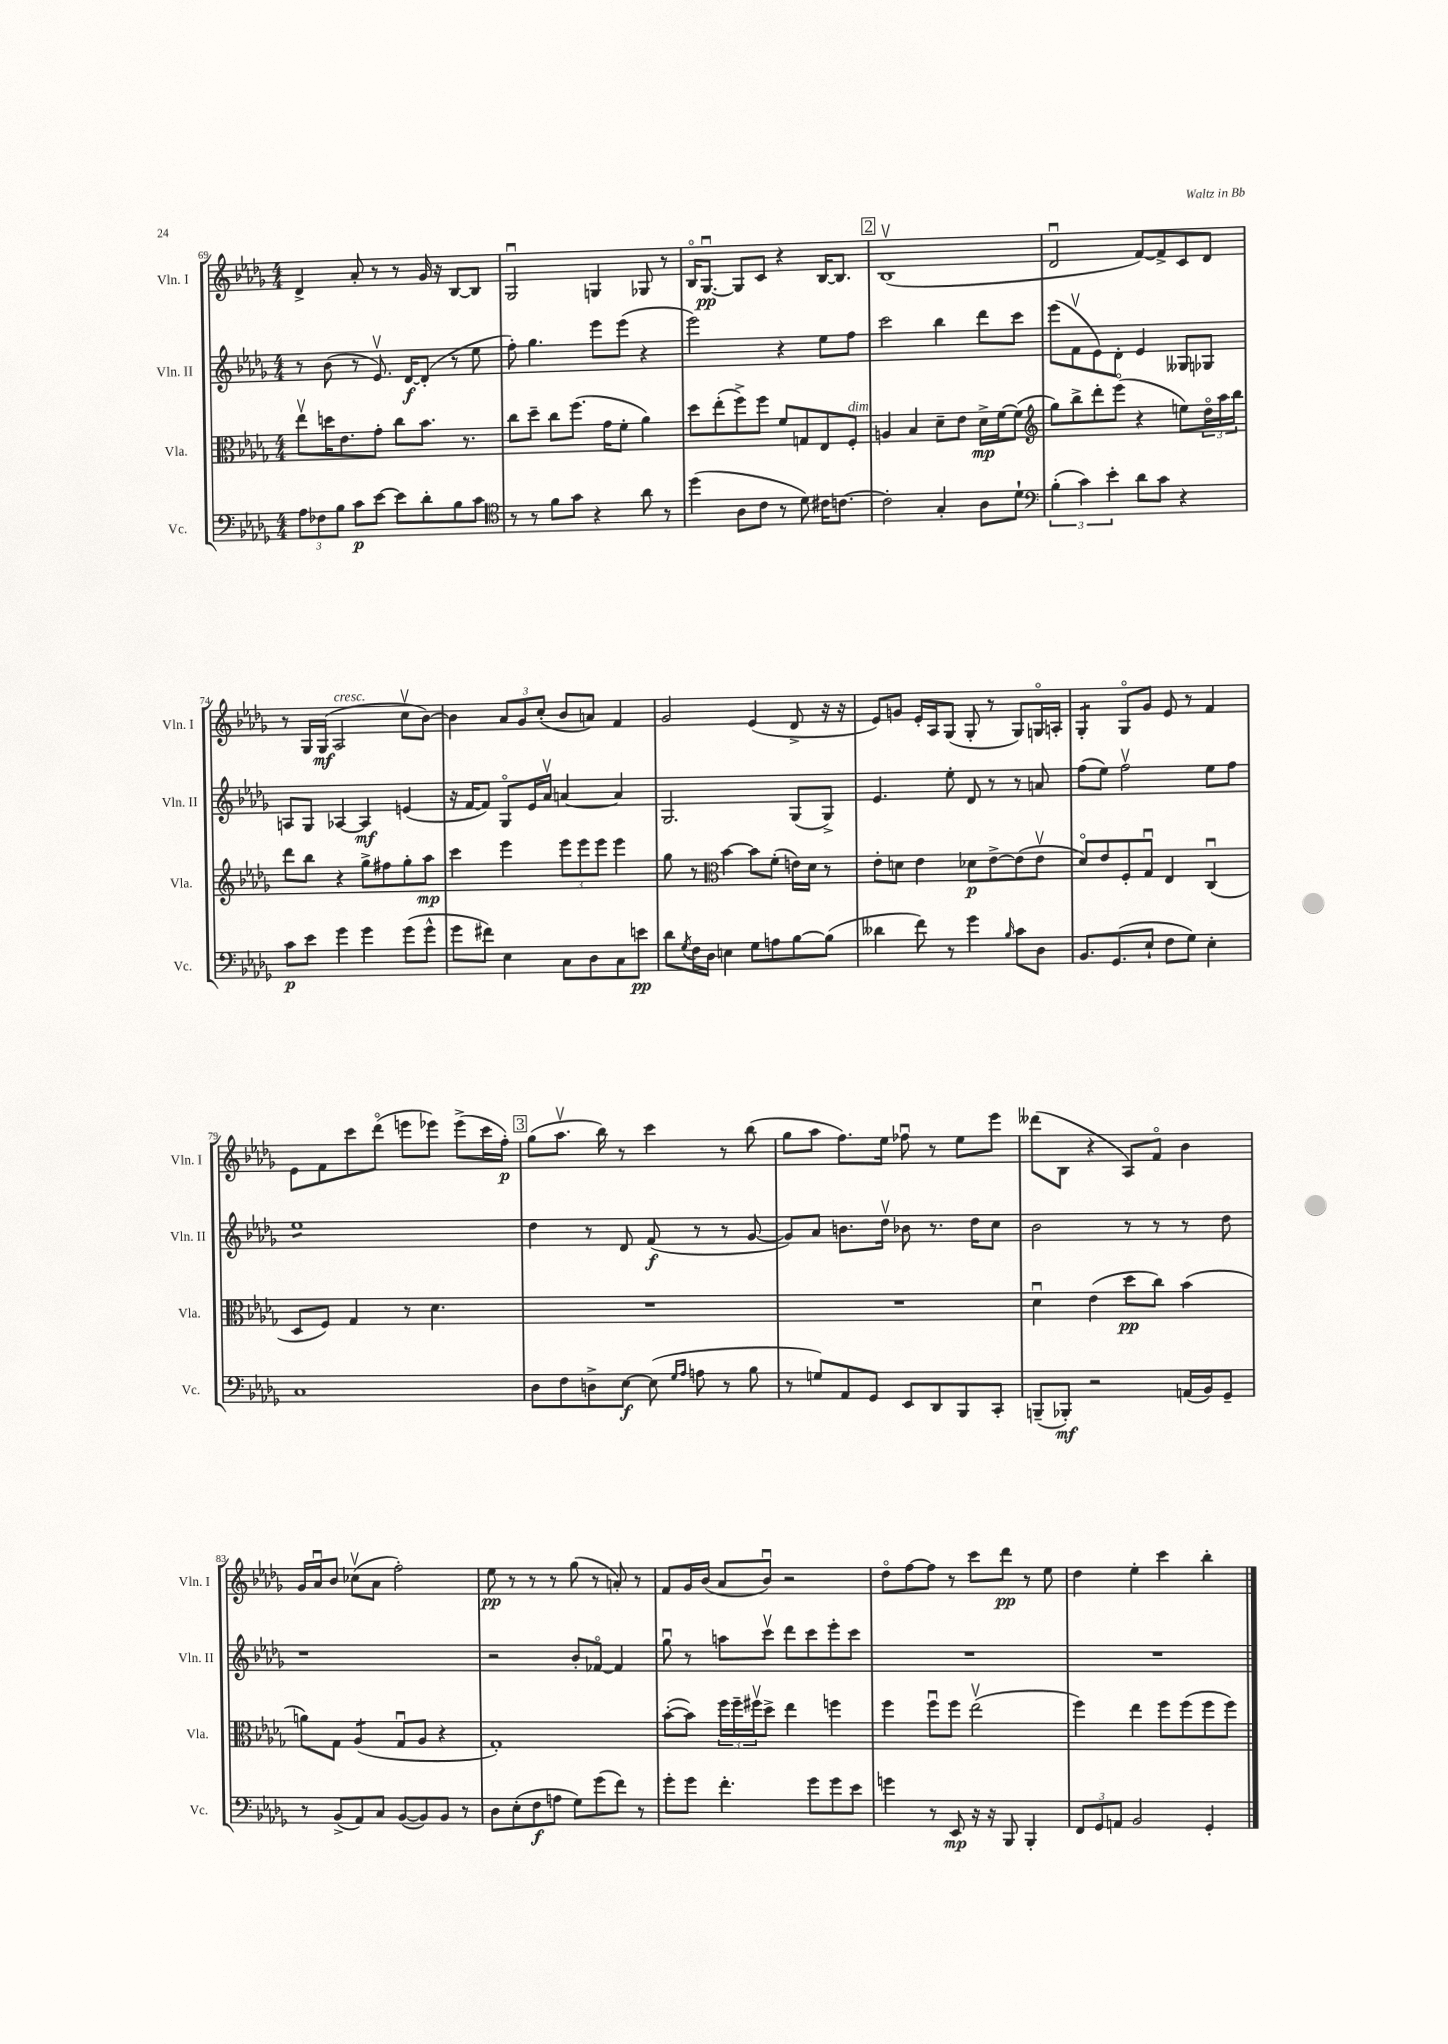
<<
\new StaffGroup <<
\new Staff = "s0" \with { instrumentName = "Vln. I" shortInstrumentName = "Vln. I" } {
    \clef treble \key des \major \numericTimeSignature \time 4/4
    des'4-> aes'8-. r8 r8 ges'16 r16 bes8~ bes8 |
    ges2\downbow g4 ges8 r8 |
    bes16\flageolet ges8.~\downbow\pp ges8 c'8 r4 bes16~ bes8. |
    \mark \markup { \box "2" } bes1\upbow( |
    des'2\downbow f'8~) f'8-> c'8 des'8 |
    r8 ges16 ges16\mf( aes2^\markup { \italic "cresc." } c''8\upbow bes'8~) |
    bes'4 \tuplet 3/2 { aes'8 ges'8 c''8-.( } bes'8 a'8) f'4 |
    ges'2 ees'4( des'8-> r16 r16 |
    ees'8) g'8 ees'16-. aes16 ges8( ges8-. r8 ges8) g16\flageolet a16-. |
    ges4:8-. ges8\flageolet ges'8 ees'8 r8 f'4 |
    ees'8 f'8 c'''8 des'''8\flageolet( e'''8 ees'''8) ees'''8->( c'''16 f''16-.\p) |
    \mark \markup { \box "3" } ges''8( aes''8.\upbow bes''16) r8 c'''4 r8 bes''8( |
    ges''8 aes''8 f''8.) ees''16 fes''8\downbow r8 ees''8 ees'''8 |
    deses'''8( bes8 r4 aes8) f'8\flageolet bes'4 |
    ges'16 aes'16\downbow bes'8 ces''8\upbow( aes'8 f''2-.) |
    ees''8\pp r8 r8 r8 ges''8( r8 a'8-.) r8 |
    f'8 ges'16 bes'16( aes'8 bes'8\downbow) r2 |
    des''8\flageolet f''8~ f''8 r8 c'''8 des'''8\pp r8 ees''8 |
    des''4 ees''4-. c'''4 bes''4-. \bar "|." |
}
\new Staff = "s1" \with { instrumentName = "Vln. II" shortInstrumentName = "Vln. II" } {
    \clef treble \key des \major \numericTimeSignature \time 4/4
    r8 bes'8( r8 ees'8.\upbow) des'16~\f des'8-.( r8 ees''8 |
    f''8-.) ges''4. ees'''8 ees'''8( r4 |
    ees'''2) r4 ees''8 f''8 |
    \mark \markup { \box "2" } c'''2 bes''4 des'''8 c'''8 |
    ees'''8( f'8\upbow ees'8) des'8-. ees'4 geses8 ges8 |
    a8 ges8 aes4~ aes4\mf e'4( |
    r16 f'16~ f'8) ges8\flageolet ees'16 aes'16\upbow a'4~ a'4 |
    ges2. ges8( ges8->) |
    ees'4. ees''8-. des'8 r8 r8 a'8 |
    f''8( ees''8) f''2\upbow ees''8 f''8 |
    ees''1:8 |
    \mark \markup { \box "3" } des''4 r8 des'8 f'8\f( r8 r8 ges'8~ |
    ges'8) aes'8 b'8. des''16\upbow bes'8 r8. des''16 c''8 |
    bes'2 r8 r8 r8 des''8 |
    r1 |
    r2 bes'8-. fes'8~\flageolet fes'4 |
    ges''8\downbow r8 a''8 c'''8\upbow des'''8 c'''8 ees'''8-. c'''8 |
    R1 |
    R1 \bar "|." |
}
\new Staff = "s2" \with { instrumentName = "Vla." shortInstrumentName = "Vla." } {
    \clef alto \key des \major \numericTimeSignature \time 4/4
    ees''8\upbow d''16 ees'8. ges'8-. c''8 bes'8. r8. |
    c''8 des''8-- c''8 f''8.( ges'16 f'8-. aes'4) |
    des''8 ees''8-.( f''8->) f''8 f'8 g8 ees8 f8-.^\markup { \italic "dim." } |
    \mark \markup { \box "2" } a4 bes4 des'8-- ees'8 des'16->\mp f'16~ f'8( |
    \clef treble ges''8) bes''8-> des'''8-. ees'''8\flageolet( r4 e''8) \tuplet 3/2 { des''16\flageolet aes''16 bes''16 } |
    des'''8 bes''8 r4 ges''8-> fis''8 ges''8-. aes''8\mp |
    c'''4 ees'''4 \tuplet 3/2 { ees'''8 ees'''8 ees'''8 } ees'''4 |
    ges''8 r8 \clef alto bes'4~ bes'8 f'8-.( e'16) des'16 r8 |
    ees'8-. d'8 ees'4 des'8\p ees'8~-> ees'8( ees'8\upbow |
    des'8\flageolet) ees'8 f8-. ges8\downbow ees4 c4\downbow( |
    des8 f8) ges4 r8 des'4. |
    \mark \markup { \box "3" } R1 |
    R1 |
    des'4\downbow ees'4( des''8\pp c''8) bes'4( |
    a'8) ges8 aes4:8( ges8\downbow aes8 r4 |
    ges1-.) |
    bes'8~-.( bes'8) \tuplet 3/2 { f''16 f''16-- fis''16\upbow } des''8-> ees''4 f''4 |
    f''4 f''8\downbow f''8 ees''2\upbow( |
    f''4) ees''4 f''8 f''8( f''8 f''8) \bar "|." |
}
\new Staff = "s3" \with { instrumentName = "Vc." shortInstrumentName = "Vc." } {
    \clef bass \key des \major \numericTimeSignature \time 4/4
    \tuplet 3/2 { aes8 fes8 bes8 } c'8\p ees'8~ ees'8 des'8-. bes8 c'8 |
    \clef tenor r8 r8 f'8 ges'8 r4 aes'8 r8 |
    des''4( aes8 c'8 r8 des'8) cis'16 c'8.~ |
    \mark \markup { \box "2" } c'2-. ges4-. aes8 des'8-! |
    \clef bass \tuplet 3/2 { bes4-.( c'4) ees'4-. } des'8 c'8 r4 |
    c'8\p ees'8 ges'4 ges'4 ges'8( ges'8-^ |
    ges'8 fis'8) ees4 c8 des8 c8 e'8\pp |
    des'8 \acciaccatura { ges8 } f16 des16 e4 ges8 a8 bes8~ bes8( |
    deses'4 f'8) r8 ges'4 \grace { bes16 } c'8 des8 |
    bes,8. ges,8.( ees8-! f8 ges8) ees4-. |
    c1 |
    \mark \markup { \box "3" } des8 f8 d8-> ees8~\f ees8( \grace { ges16 aes16 } a8 r8 bes8 |
    r8 g8) aes,8 ges,8 ees,8 des,8 bes,,8 c,8-. |
    b,,8--( bes,,8-.\mf) r2 a,16( bes,16) ges,8-- |
    r8 bes,8->( aes,8) c8 bes,8~( bes,8) bes,8 r8 |
    des8 ees8-.( f8\f a8 ges8) ges'8( f'8) r8 |
    ges'8-. ges'8 f'4.-. ges'8 ges'8 ees'8 |
    g'4 r8 ees,8\mp r16 r16 bes,,8 bes,,4-. |
    \tuplet 3/2 { f,8 ges,8 a,8 } bes,2 ges,4-. \bar "|." |
}
>>
>>
\layout { \context { \Score currentBarNumber = #69 } }
